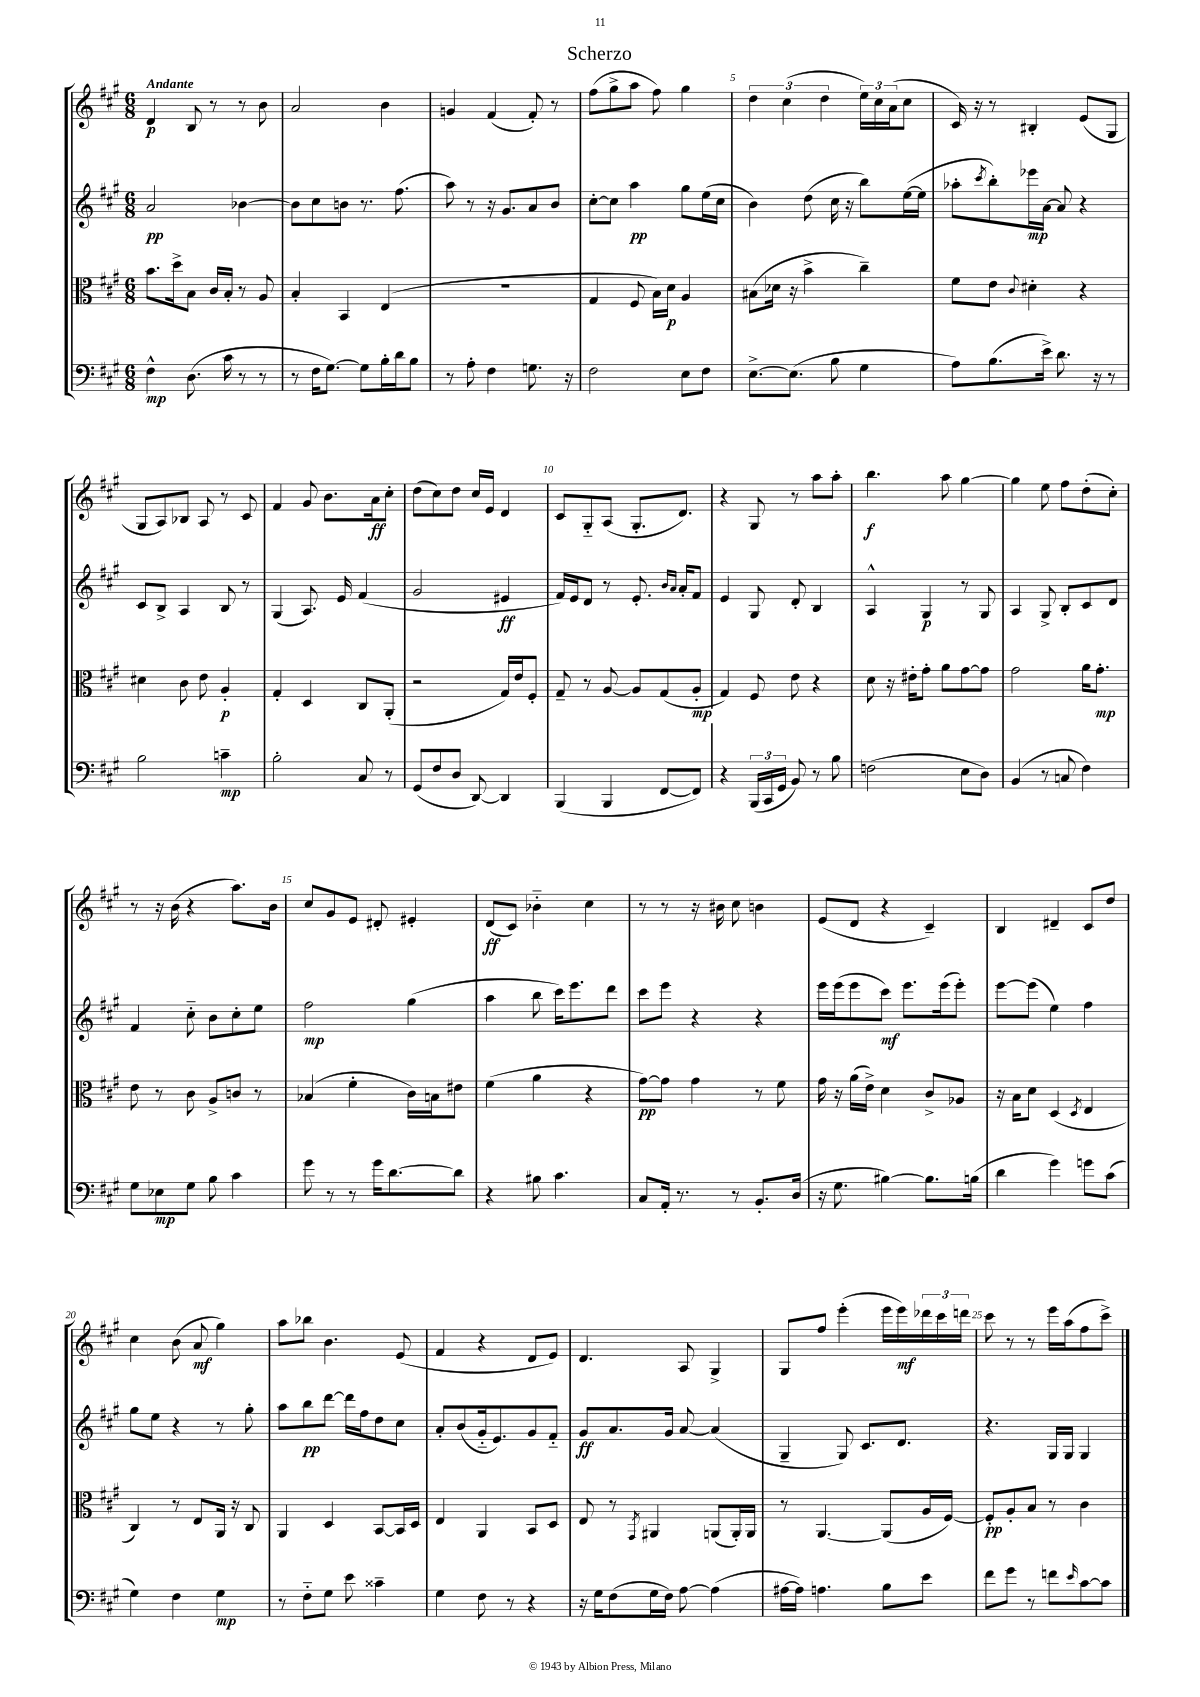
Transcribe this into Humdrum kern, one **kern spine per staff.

**kern	**kern	**kern	**kern
*staff4	*staff3	*staff2	*staff1
*clefF4	*clefC3	*clefG2	*clefG2
*k[f#c#g#]	*k[f#c#g#]	*k[f#c#g#]	*k[f#c#g#]
*M6/8	*M6/8	*M6/8	*M6/8
4F#^^	8.b	2a	4d
.	16dd^	.	.
(8.D	8B	.	8B
.	16c#	.	8r
16c#	16B'	.	.
8r	8r	[4b-	8r
8r	8A	.	8b
=	=	=	=
8r	4B'	8b-]	2a
16F#	.	8cc#	.
[8.G#)	.	.	.
.	4BB	8b	.
8G#]	.	8.r	.
16B'	(4E	.	4b
16d	.	(8.ff#	.
8B	.	.	.
=	=	=	=
8r	2.r	8aa)	4g
8A'	.	8r	.
4F#	.	16r	(4f#
.	.	8.g#	.
8.G	.	8a	8f#')
.	.	8b	8r
16r	.	.	.
=	=	=	=
2F#	4G#	[8cc#'	(8ff#
.	.	8cc#]	8gg#^
.	8F#	4aa	8aa
.	16B)	.	8ff#)
.	16d	.	.
8E	4A	8gg#	4gg#
8F#	.	(16ee	.
.	.	16cc#	.
=	=	=	=
[8.E^	(8B#	4b)	6dd
.	16d-	.	.
.	.	.	(6cc#
(8.E]	16r	.	.
.	4b^	(8dd	.
.	.	.	6dd
8B	.	16cc#	.
.	.	16r	.
4G#	4cc#~)	8bb)	24ee)
.	.	.	24cc#
.	.	.	(24a
.	.	([16ee	8cc#
.	.	16ee]	.
=	=	=	=
8A)	8f#	8aa-'	16c#)
.	.	.	16r
.	.	8qccc#	.
(8.B	8e	8bb')	8r
.	8qqc#	.	.
.	4d#'	16eee-	4B#'
16e^)	.	[16a	.
8.d	.	8a]	.
.	4r	4r	(8e
16r	.	.	.
8r	.	.	8G#
=	=	=	=
2B	4d#	8c#	8G#
.	.	8B^	8A)
.	8c#	4A	8B-
.	8e	.	8A
4c~	4A'	8B	8r
.	.	8r	8c#
=	=	=	=
2B'	4G#'	(4G#	4f#
.	4D	8.A)	8g#
.	.	.	8.b
.	.	16e	.
8C#	8C#	(4f#	.
.	.	.	16a
8r	(8AA'	.	8cc#'
=	=	=	=
(8GG#	2r	2g#	(8dd
8F#	.	.	8cc#)
8D	.	.	8dd
[8DD)	.	.	16cc#
.	.	.	16e
4DD]	16G#)	4e#	4d
.	16e	.	.
.	8F#'	.	.
=	=	=	=
(4BBB	8G#~	16f#)	8c#
.	.	16e	.
.	8r	8d	8G#'~
4BBB	[8A	8r	(8A
.	8A]	8.e'	8.G#'
[8FF#	(8G#	.	.
.	.	16qqb	.
.	.	16qqa	.
.	.	16a'	8.d)
8FF#])	8A'	8f#	.
=	=	=	=
4r	4G#)	4e	4r
(24BBB	8F#	8G#	8G#
24CC#	.	.	.
24GG#	.	.	.
8BB)	8e	8d'	8r
8r	4r	4B	8aa
8B	.	.	8aa'
=	=	=	=
(2F	8d	4A^^	4.bb
.	16r	.	.
.	16e#'	.	.
.	8g#'	4G#	.
.	8a	.	8aa
8E	[8g#	8r	[4gg#
8D)	8g#]	8G#	.
=	=	=	=
(4BB	2g#	4A	4gg#]
8r	.	8G#^	8ee
8C	.	8B'	8ff#
4F#)	16a	8c#	(8dd'
.	8.g#'	.	.
.	.	8d	8cc#')
=	=	=	=
8G#	8e	4f#	8r
8E-	8r	.	16r
.	.	.	(16b
8G#	8c#	8cc#'~	4r
8B	8A^	8b	.
4c#	8c	8cc#'	8.aa)
.	8r	8ee	.
.	.	.	16b
=	=	=	=
8g#	(4B-	2ff#	8cc#
8r	.	.	8g#
8r	4f#'	.	8e
16g#	.	.	8d#'
[8.d	.	.	.
.	16c#)	(4gg#	4e#'
.	16B	.	.
8d]	8e#	.	.
=	=	=	=
4r	(4f#	4aa	(8d
.	.	.	8c#)
8B#	4a	8bb	4b-'~
4.c#	.	16ccc#)	.
.	.	8.eee	.
.	4r	.	4cc#
.	.	8ddd	.
=	=	=	=
8C#	[8g#)	8ccc#	8r
16AA'	8g#]	8eee	8r
8.r	.	.	.
.	4g#	4r	16r
.	.	.	16b#
8r	.	.	8cc#
8.BB'	8r	4r	4b
.	8f#	.	.
(16D	.	.	.
=	=	=	=
16r	16g#	16eee	(8e
8.G#	16r	(16eee	.
.	(16a	8eee	8d
.	16e^)	.	.
[4B#)	4d	8ccc#)	4r
.	.	8.eee	.
8.B#]	8c#^	.	4c#~)
.	.	(16eee	.
.	8A-	8eee')	.
(16B	.	.	.
=	=	=	=
4d	16r	[8eee	4B
.	16B	.	.
.	8d	(8eee]	.
4g#)	(4D	4ee)	4d#~
.	8qD	.	.
8g	4E	4ff#	8c#
(8c#	.	.	8dd
=	=	=	=
4G#)	4C#)	8gg#	4cc#
.	.	8ee	.
4F#	8r	4r	(8b
.	8E	.	8a
4G#	16AA	8r	4gg#)
.	16r	.	.
.	8C#	8gg#'	.
=	=	=	=
8r	4AA	8aa	8aa
8F#'~	.	8bb	8bb-
8G#	4D	[8ddd	4.b
8e	.	16ddd]	.
.	.	16ff#	.
4c##~	[8BB	8dd	.
.	16BB]	8cc#	(8e
.	16D	.	.
=	=	=	=
4G#	4E	8a'	4f#
.	.	(8b	.
8F#	4AA	16g#'~	4r
.	.	8.e)	.
8r	.	.	.
4r	8BB	8g#	8d
.	8D	8f#'~	8e)
=	=	=	=
16r	8E	8g#	4.d
16G#	.	.	.
(8F#	8r	8.a	.
.	8qGG#	.	.
16G#	4AA#	.	.
16F#)	.	16g#	.
[8A	.	[8a	8A
(4A]	(8AA	(4a]	4G#^
.	16AA')	.	.
.	16AA	.	.
=	=	=	=
[16A#	8r	4G#~	8G#
16A#])	.	.	.
4.A	[4.AA	.	8ff#
.	.	8G#)	(4eee'
.	.	8.c#	.
8B	(8AA]	.	16eee
.	.	8.d	16eee)
8e	16A	.	24ddd-
.	.	.	24ccc#
.	[16F#)	.	.
.	.	.	24ddd
=	=	=	=
8f#	8F#']	4.r	8ccc#
8g#	8A'	.	8r
8r	8B	.	8r
8f	8r	16G#	16eee
.	.	16G#	(16aa
16qqe	.	.	.
[8c#	4c#	4G#	8ff#
8c#]	.	.	8ccc#^)
==	==	==	==
*-	*-	*-	*-
